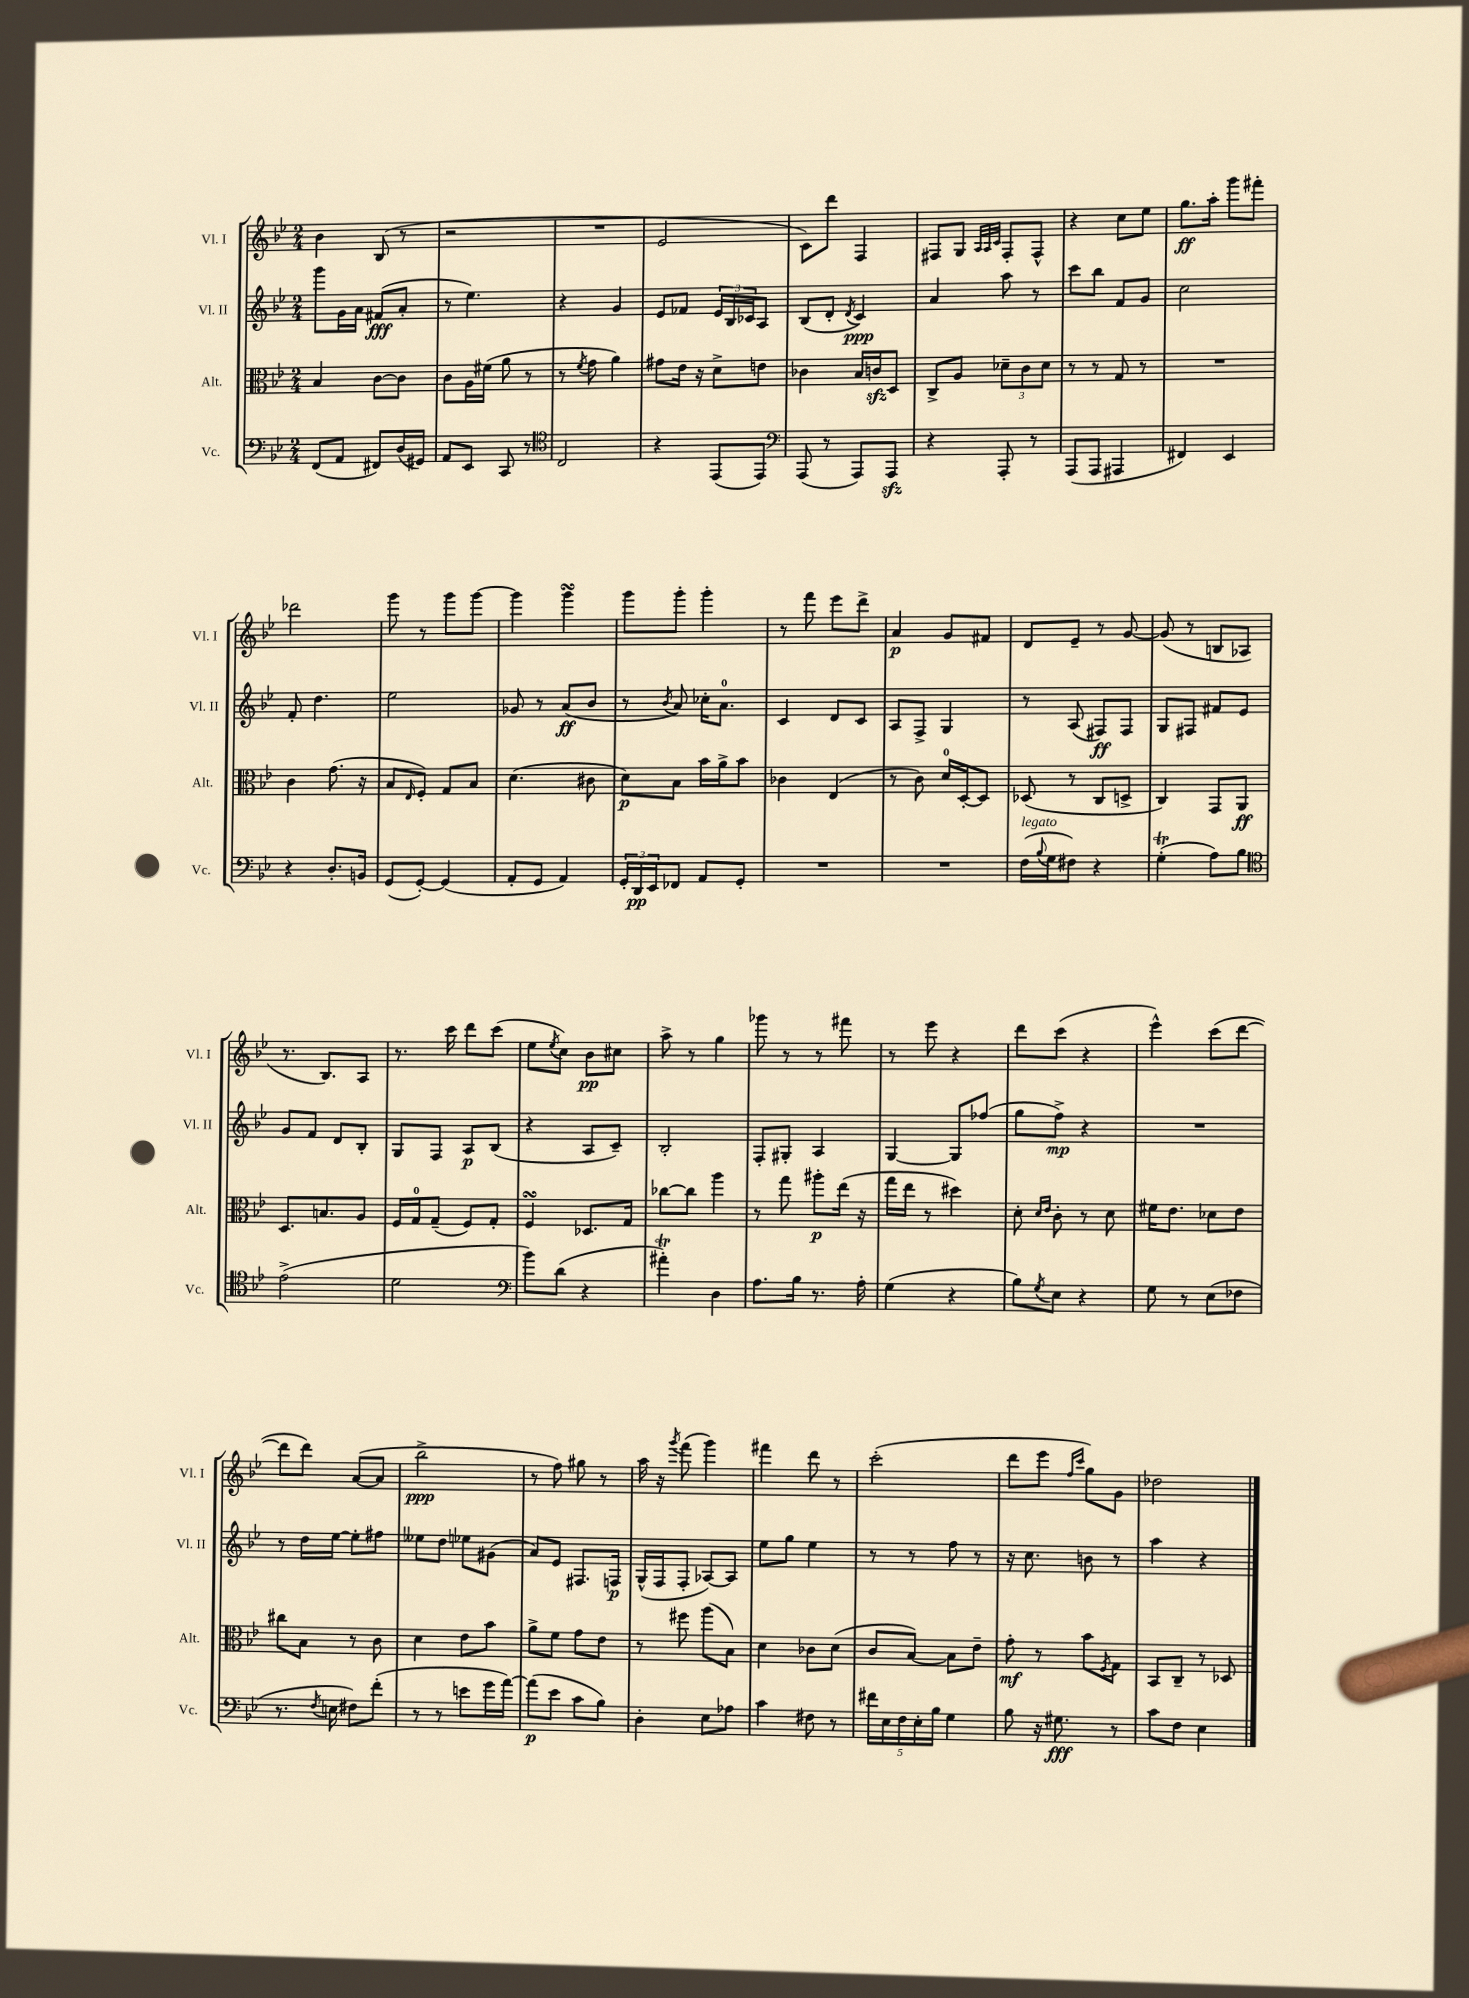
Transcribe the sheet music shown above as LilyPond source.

<<
\new StaffGroup <<
\new Staff = "s0" \with { instrumentName = "Vl. I" shortInstrumentName = "Vl. I" } {
    \clef treble \key bes \major \numericTimeSignature \time 2/4
    bes'4 bes8( r8 |
    r2 |
    R2 |
    ees'2 |
    c'8) d'''8 f4 |
    fis8 g8 \grace { a32 a32 c'32 } fis8-. fis8-^ |
    r4 c''8 ees''8 |
    g''8.\ff a''16-. g'''8 fis'''8-. |
    des'''2 |
    g'''8 r8 g'''8 g'''8~ |
    g'''4 g'''4\turn |
    g'''8 g'''8-. g'''4-. |
    r8 f'''8 ees'''8 d'''8-> |
    a'4\p g'8 fis'8 |
    d'8 ees'8-- r8 g'8~ |
    g'8( r8 b8 aes8 |
    r8. bes8.) a8 |
    r8. c'''16 d'''8 c'''8( |
    ees''8 \acciaccatura { ees''8 } c''8) bes'8\pp cis''8 |
    a''8-> r8 g''4 |
    ges'''8 r8 r8 fis'''8 |
    r8 ees'''8 r4 |
    d'''8 c'''8( r4 |
    ees'''4-^) c'''8( d'''8~ |
    d'''8 d'''8) a'8~( a'8 |
    bes''2->\ppp |
    r8 f''8) gis''8 r8 |
    a''16 r16 \acciaccatura { g'''8 } f'''8( g'''4) |
    fis'''4 d'''8 r8 |
    c'''2-.( |
    d'''8 ees'''8 \grace { f''16 c'''16 } g''8) g'8 |
    des''2 \bar "|." |
}
\new Staff = "s1" \with { instrumentName = "Vl. II" shortInstrumentName = "Vl. II" } {
    \clef treble \key bes \major \numericTimeSignature \time 2/4
    g'''8 g'16 a'16 fis'8\fff( a'8-. |
    r8 ees''4.) |
    r4 g'4 |
    ees'8 fes'8 \tuplet 3/2 { ees'16 bes16 ces'16 } a8 |
    bes8( d'8-. \acciaccatura { d'8 } c'4\ppp) |
    a'4 a''8 r8 |
    c'''8 bes''8 f'8 g'8 |
    c''2 |
    f'8-. d''4. |
    ees''2 |
    ges'8 r8 a'8\ff( bes'8 |
    r8 \acciaccatura { bes'8 } a'8) ces''16-. a'8.-0 |
    c'4 d'8 c'8 |
    a8 f8-> g4 |
    r8 a8( fis8\ff) fis8 |
    g8 fis8 fis'8 ees'8 |
    g'8 f'8 d'8 bes8-. |
    g8 f8 a8\p bes8( |
    r4 a8 c'8--) |
    bes2-. |
    f8-. gis8-. a4 |
    g4~ g8 fes''8( |
    g''8 f''8->\mp) r4 |
    R2 |
    r8 d''16 ees''16~ ees''8-. fis''8 |
    eeses''8 d''8 ees''8 gis'8( |
    a'8) ees'8 fis8. f16\p |
    g16-^( f16 f8-. aes8~) aes8 |
    ees''8 g''8 ees''4 |
    r8 r8 f''8 r8 |
    r16 c''8. b'8 r8 |
    a''4 r4 \bar "|." |
}
\new Staff = "s2" \with { instrumentName = "Alt." shortInstrumentName = "Alt." } {
    \clef alto \key bes \major \numericTimeSignature \time 2/4
    bes4 c'8~ c'8 |
    c'8 a16 fis'16( a'8 r8 |
    r8 \acciaccatura { f'8 } g'8 a'4) |
    gis'8 ees'16 r16 d'8-> e'8 |
    ces'4 bes16 c'16\sfz d8 |
    c8-> a8 \tuplet 3/2 { des'8-- c'8 des'8 } |
    r8 r8 g8 r8 |
    R2 |
    c'4 g'8.( r16 |
    bes8 \grace { ees16 } f8-.) g8 bes8 |
    d'4.( cis'8 |
    d'8\p) bes8 bes'16 a'16-> bes'8 |
    ces'4 ees4( |
    r8 c'8) d'16-0 d16~-. d8 |
    des8( r8 c8 d8-> |
    c4) g,8 a,8\ff |
    d8. b8. a8 |
    f16 g16-0 g8--( f8) g8-. |
    f4\turn des8. g16 |
    ces''8~ ces''8 a''4 |
    r8 g''8 ais''8-.\p ees''16( r16 |
    g''16 ees''16 r8 dis''4) |
    d'8-. \grace { d'16 ees'16 } c'8-. r8 d'8 |
    fis'16 ees'8. des'8 ees'8 |
    cis''8 bes8 r8 c'8 |
    d'4 ees'8 bes'8 |
    a'8-> f'8 g'8 ees'8 |
    r8 fis''8 a''8( bes8) |
    d'4 ces'8 d'8( |
    c'8 bes8~) bes8 ees'8-- |
    g'8-.\mf r8 bes'8 \acciaccatura { f8 } g8 |
    bes,8 c8-- r8 des8 \bar "|." |
}
\new Staff = "s3" \with { instrumentName = "Vc." shortInstrumentName = "Vc." } {
    \clef bass \key bes \major \numericTimeSignature \time 2/4
    f,8( a,8 fis,8) d16( gis,16) |
    a,8 ees,8 c,8 r8 |
    \clef tenor c2 |
    r4 ees,8( ees,8) |
    \clef bass a,,8( r8 a,,8) a,,8\sfz |
    r4 a,,8-. r8 |
    a,,8( a,,8 ais,,4 |
    fis,4) ees,4 |
    r4 d8.-. b,16 |
    g,8( g,8~-.) g,4( |
    a,8-. g,8 a,4) |
    \tuplet 3/2 { g,16-. d,16\pp ees,16 } fes,8 a,8 g,8-. |
    R2 |
    R2 |
    f16^\markup { \italic "legato" }( \appoggiatura { bes8 } g16 fis8) r4 |
    g4-.\trill( a8) bes8 |
    \clef tenor ees'2->( |
    d'2 |
    \clef bass bes'8) d'8( r4 |
    ais'4-.\trill) d4 |
    a8. bes16 r8. a16-. |
    g4( r4 |
    bes8) \acciaccatura { g8 } ees8 r4 |
    g8 r8 ees8( fes8 |
    r8. \acciaccatura { f8 } e16 fis8) f'8-.( |
    r8 r8 e'8 g'16 a'16~) |
    a'8\p( ees'8 c'8 bes8) |
    d4-. ees8 aes8 |
    c'4 fis8 r8 |
    \tuplet 5/4 { fis'16 ees16 f16 ees16-. bes16 } g4 |
    bes8 r16 gis8.\fff r8 |
    c'8 f8 ees4 \bar "|." |
}
>>
>>
\layout { \context { \Score \remove "Bar_number_engraver" } }
